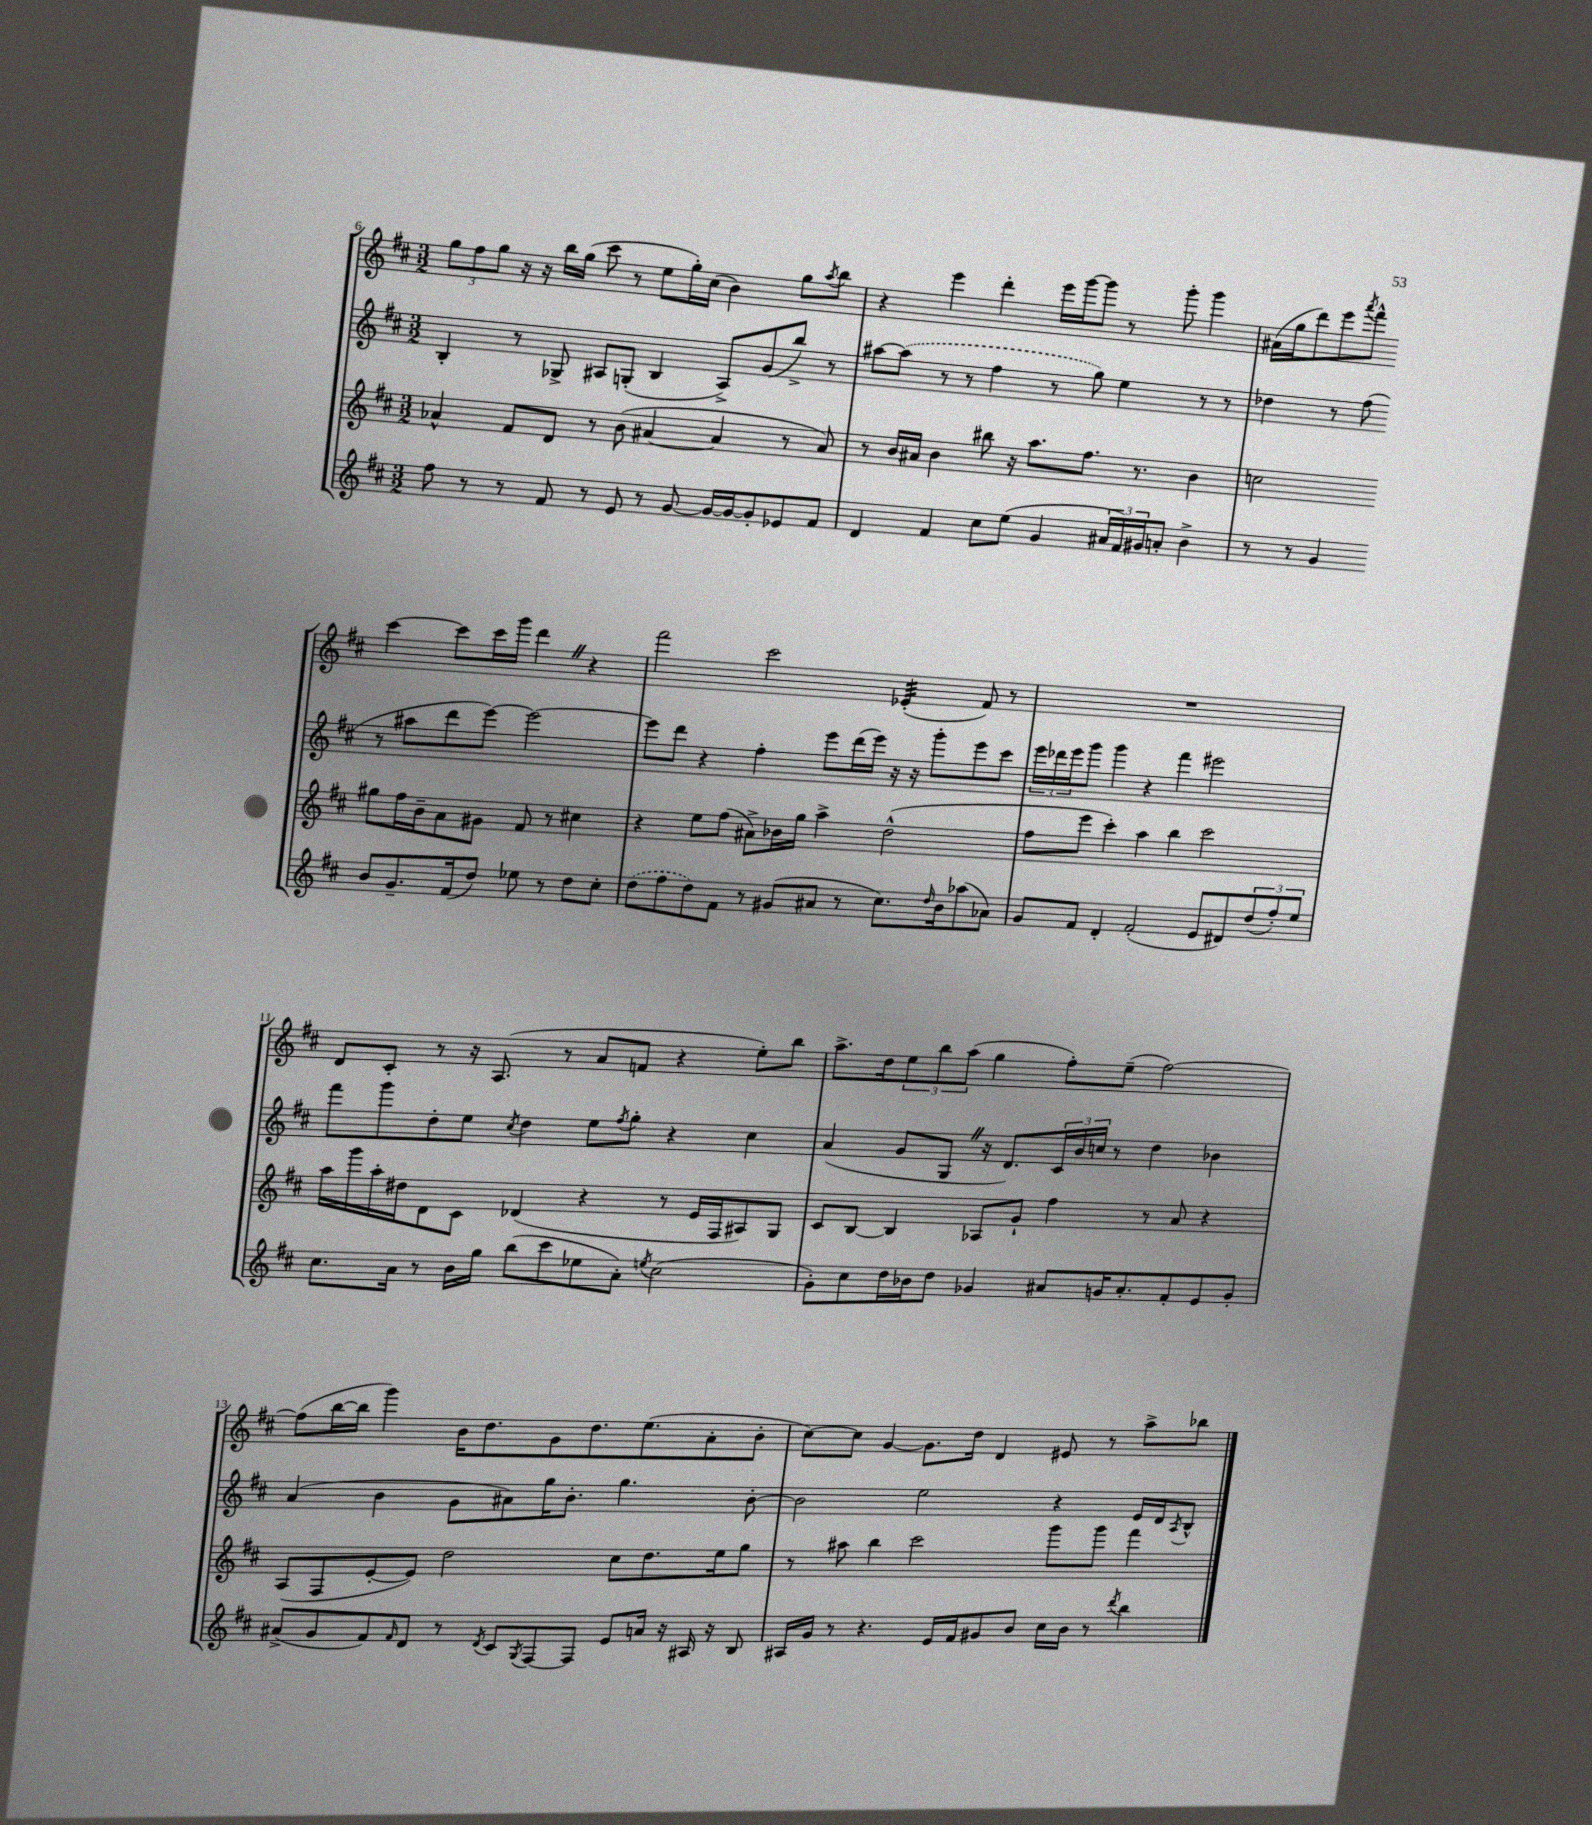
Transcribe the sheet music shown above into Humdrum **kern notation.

**kern	**kern	**kern	**kern
*staff4	*staff3	*staff2	*staff1
*clefG2	*clefG2	*clefG2	*clefG2
*k[f#c#]	*k[f#c#]	*k[f#c#]	*k[f#c#]
*M3/2	*M3/2	*M3/2	*M3/2
8ff#	4a-^^	4B'	12gg
.	.	.	12ff#
8r	.	.	.
.	.	.	12gg
8r	8f#	8r	16r
.	.	.	16r
8f#	8d	8G-^	16bb
.	.	.	(16gg
8r	8r	8A#	8ccc#
8e	(8b	(8G'	8r
8r	[4a#	4B	8ee
[8g	.	.	16gg')
.	.	.	(16cc#
16g_	4a#]	8A#^)	4b)
16g_	.	.	.
8g']	.	(8g	.
8e-	8r	8bb^)	8gg
.	.	.	8qaa
8f#	8a#)	8r	8bb
=	=	=	=
4d	8r	[8aa#	4r
.	16b	(8aa#]	.
.	16a#	.	.
4f#	4b	8r	4eee
.	.	8r	.
8cc#	8bb#	4ff#	4ddd'
(8ee	16r	.	.
.	8.aa	.	.
4g	.	8r	16eee
.	.	.	[16ggg
.	8.ff#	8gg)	8ggg]
24a#	.	4ee	8r
24f#)	.	.	.
.	8.r	.	.
24g#	.	.	.
8a'	.	.	8ggg'
4b^	4b	8r	4ggg
.	.	8r	.
=	=	=	=
8r	2cc	4dd-	(16a#
.	.	.	16gg
8r	.	.	8ddd)
4g	.	8r	8eee
.	.	.	8qaaa
.	.	(8ff#	8fff#^^
8b	8gg#	8r	[4ccc#
8.g~	16ff#	8aa#	.
.	16b~	.	.
.	8a	8ddd	8ccc#]
(16f#	.	.	.
8dd)	8g#	[8eee)	16ccc#
.	.	.	16ggg
8ee-	8f#	2eee_	4ddd
8r	8r	.	.
8dd	4cc#	.	4r
8cc#'	.	.	.
=	=	=	=
(8dd	4r	8eee]	2fff#
8ff#	.	8ddd	.
8dd)	8ee	4r	.
8f#	(8ff#	.	.
8r	8a#^)	4ff#'	2ccc#
(8g#	16b-	.	.
.	16gg	.	.
8a#	4aa^	8eee	.
8r	.	(16ddd	.
.	.	16eee)	.
8.cc#)	(2dd^^	16r	(4e-'
.	.	16r	.
.	.	8ggg'	.
16qqdd	.	.	.
16b	.	.	.
(8aa-	.	8eee	8f#)
8a-)	.	8ccc#	8r
=	=	=	=
8g	8ff#	24eee	1.r
.	.	24ddd-	.
.	.	24eee	.
8f#	8eee	8ggg	.
4d'	4ccc#')	4ggg	.
(2f#'	4aa	4r	.
.	4bb	4fff#	.
8e	2ccc#	2eee#	.
8d#)	.	.	.
(12dd	.	.	.
12ff#')	.	.	.
12ee	.	.	.
=	=	=	=
8.cc#	16aa	8fff#	8d
.	16ggg	.	.
.	16aa'	8ggg	8c#'
16a	16dd#	.	.
8r	8d	8dd'	8r
16b	8c#	8ee	16r
16gg	.	.	(8.A
.	.	8qcc#	.
(8bb	(4d-	4dd	.
8ccc#	.	.	8r
8ee-	4r	8ee	8a
.	.	8qff#	.
8a')	.	8gg'	8f
8qee	.	.	.
(2cc#	8r	4r	4r
.	16e	.	.
.	16F#	.	.
.	8A#)	4cc#	8ee')
.	8G	.	8bb
=	=	=	=
8g')	8c#	(4a	8.aa^
8cc#	[8B	.	.
.	.	.	16dd
16dd	4B]	8g	12ee
16b-	.	.	.
.	.	.	12bb
8dd	.	8G	.
.	.	.	(12aa
4g-	8A-	16r	4gg
.	.	8.d)	.
.	8g`	.	.
8a#	4ff#	24c#	8ff#')
.	.	24b	.
.	.	24cc	.
16g	.	8r	(8ee~
8.a#'	.	.	.
.	8r	4dd	[2ff#)
8f#'	8a	.	.
8e	4r	4b-	.
8g'	.	.	.
=	=	=	=
(8a#^	(8A	(4a	(8ff#]
8g	8F#	.	[16bb
.	.	.	16bb]
8f#)	[8e'	4b	4ggg)
16qqf#	.	.	.
8d	8e])	.	.
8r	2dd	8g	16b
.	.	.	8.dd
8qd	.	.	.
8c#	.	8a#)	.
8qG	.	.	.
[8F#	.	16gg	8g
.	.	8.b'	.
8F#]	.	.	8.dd
8e	8cc#	4.gg	.
.	.	.	(8.ee
16a	8.dd	.	.
16r	.	.	.
16A#	.	.	8a'
16r	16ee	.	.
8B	8gg	[8b'	8b'
=	=	=	=
16A#	8r	2b]	[8cc#)
16g	.	.	.
8r	8aa#	.	8cc#]
4.r	4bb	.	[4g
.	2ccc#	2ee	8.g]
16e	.	.	.
16f#	.	.	16dd
8g#	.	.	4d
8b	.	.	.
16cc#	8ggg	4r	8e#
16b	.	.	.
8r	8ggg	.	8r
8qddd	.	.	.
4bb	4fff#	16e	8aa^
.	.	16d	.
.	.	8qA	.
.	.	8B^^	8bb-
==	==	==	==
*-	*-	*-	*-
